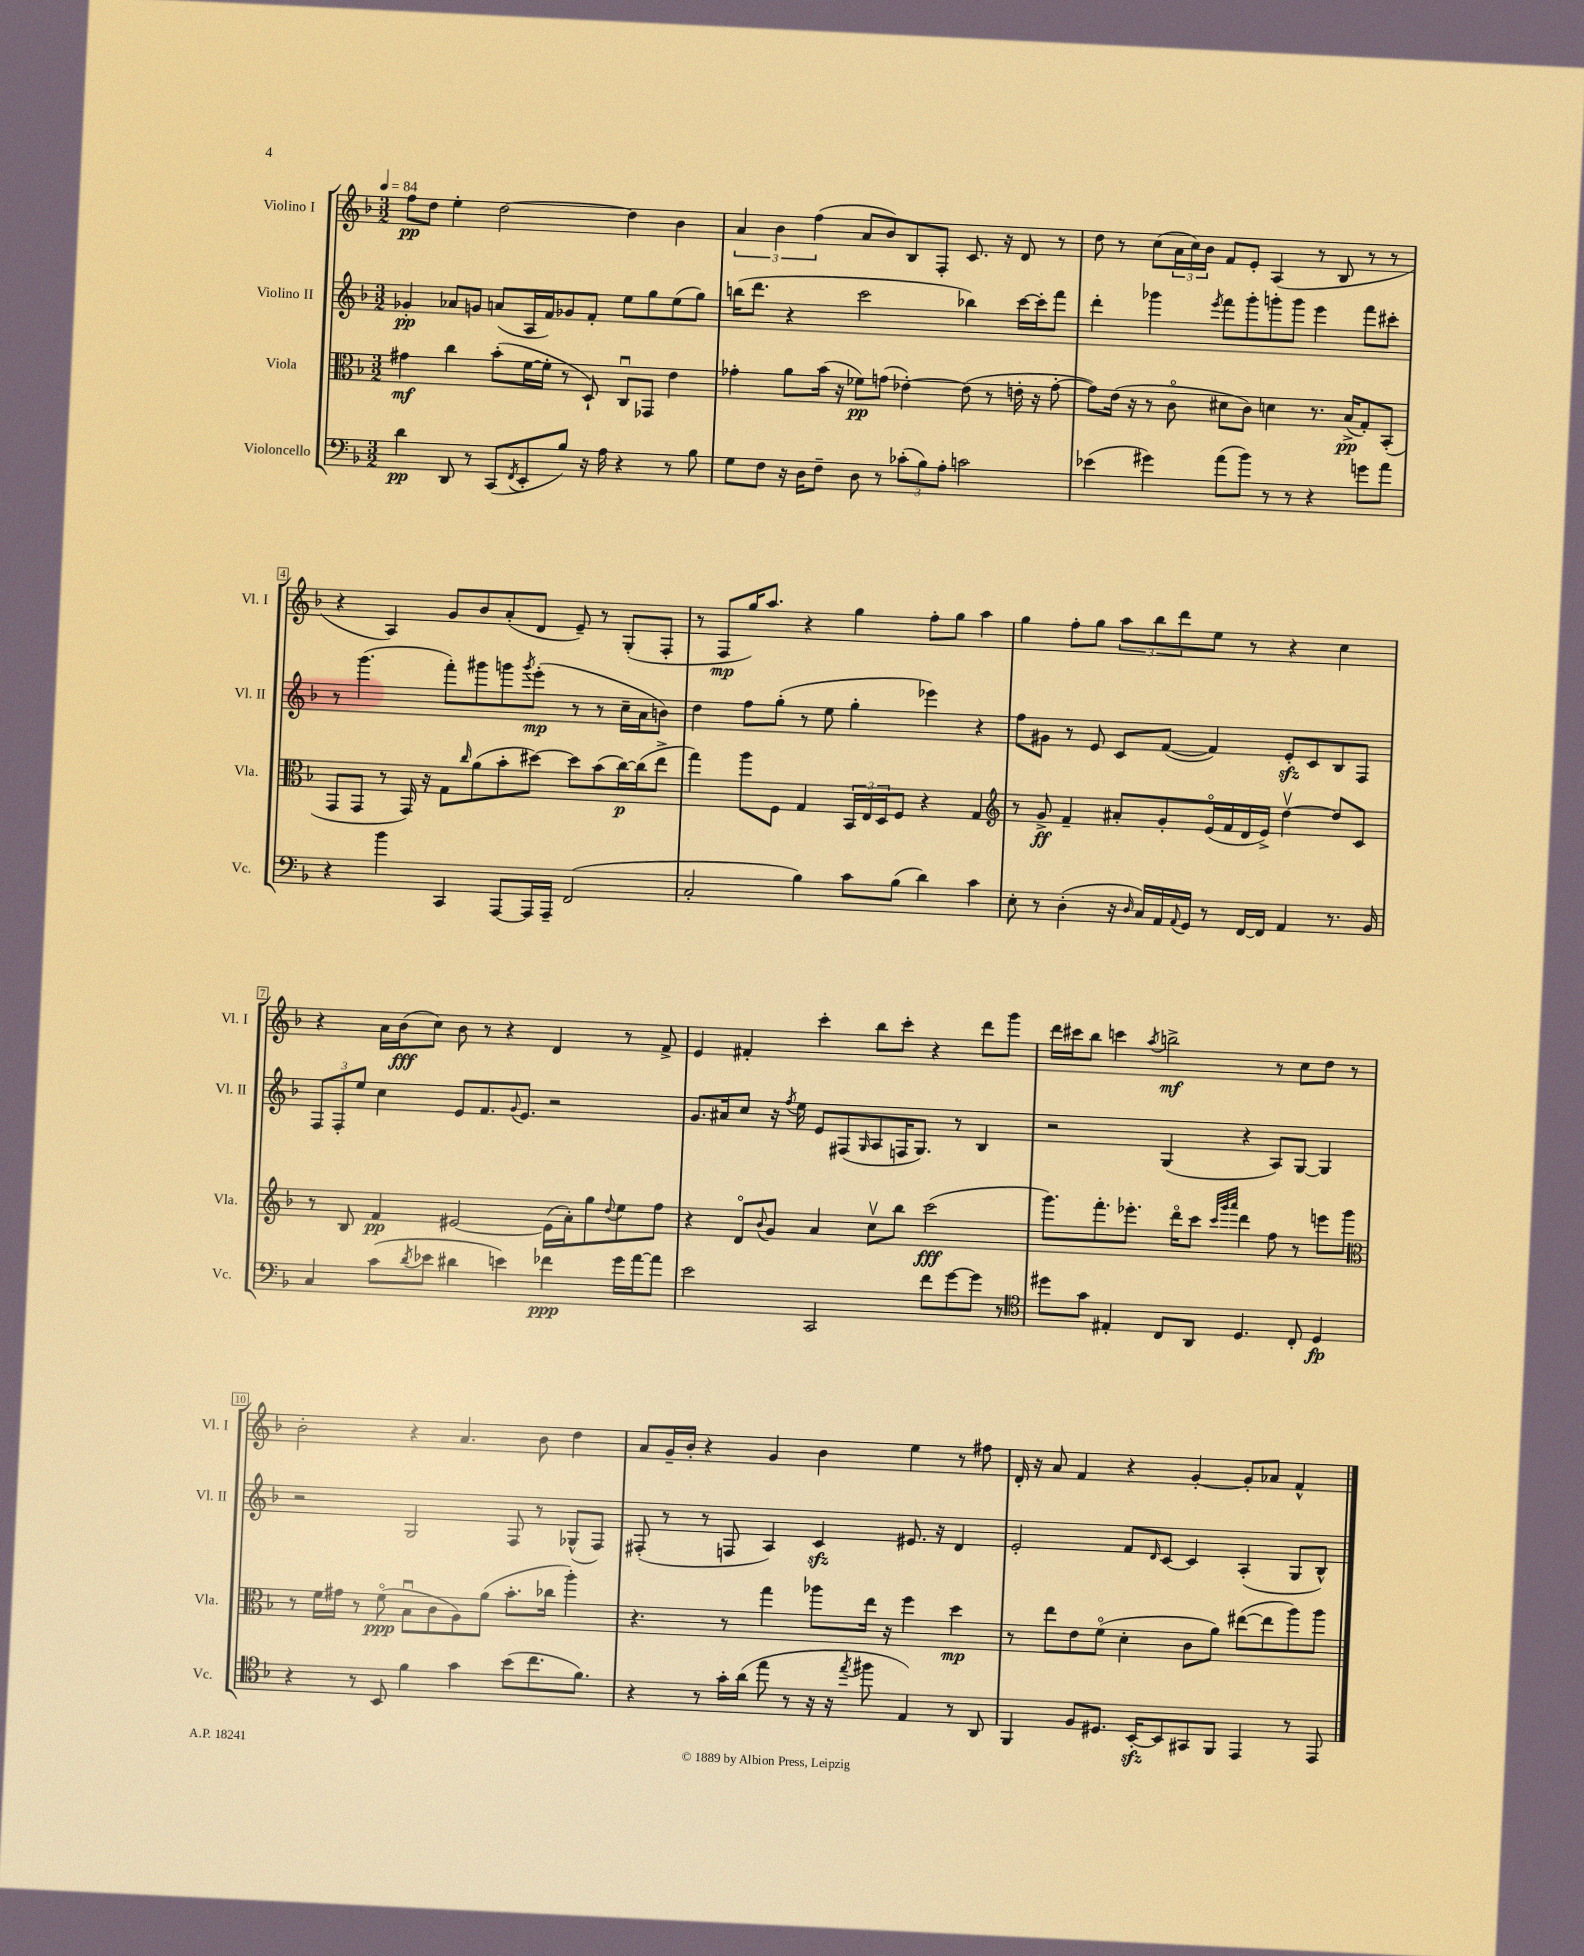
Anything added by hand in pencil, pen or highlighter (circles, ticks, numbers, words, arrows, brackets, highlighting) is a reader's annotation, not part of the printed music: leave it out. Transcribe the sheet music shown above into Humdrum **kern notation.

**kern	**dynam	**kern	**dynam	**kern	**dynam	**kern	**dynam
*part4	*part4	*part3	*part3	*part2	*part2	*part1	*part1
*staff4	*staff4	*staff3	*staff3	*staff2	*staff2	*staff1	*staff1
*I"Violoncello	*	*I"Viola	*	*I"Violino II	*	*I"Violino I	*
*I'Vc.	*	*I'Vla.	*	*I'Vl. II	*	*I'Vl. I	*
*clefF4	*	*clefC3	*	*clefG2	*	*clefG2	*
*k[b-]	*	*k[b-]	*	*k[b-]	*	*k[b-]	*
*M3/2	*	*M3/2	*	*M3/2	*	*M3/2	*
*MM84	*	*MM84	*	*MM84	*	*MM84	*
=1	=1	=1	=1	=1	=1	=1	=1
4d\	pp	4g#X\	mf	4g-X'/	pp	8ff\L	pp
.	.	.	.	.	.	8dd\J	.
8DD/	.	4cc\	.	8a-X/L	.	4ee'\	.
8r	.	.	.	8gn/J	.	.	.
(8CC/L	.	(8b-'\L	.	(8an/L	.	[2dd\	.
8qFF/	.	.	.	.	.	.	.
8EE'/	.	[16f\L	.	16A/L	.	.	.
.	.	16f'\JJ]	.	16f/J)	.	.	.
8B-/J)	.	8r	.	8g-X/	.	.	.
16r	.	8D`/)	.	8f'/J	.	.	.
16A\	.	.	.	.	.	.	.
4r	.	8Cu/L	.	8ee\L	.	4dd\]	.
.	.	8GG-X/J	.	8gg\	.	.	.
8r	.	4e\	.	(8ee\	.	4b-\	.
8B-\	.	.	.	8gg\J)	.	.	.
=2	=2	=2	=2	=2	=2	=2	=2
8G\L	.	4g-X'\	.	(16bbn\KL	.	6a/	.
.	.	.	.	8.ddd\J	.	.	.
8F\J	.	.	.	.	.	.	.
.	.	.	.	.	.	6b-\	.
16r	.	8a\L	.	4r	.	.	.
16D\KL	.	.	.	.	.	.	.
.	.	.	.	.	.	(6ff\	.
8F~\J	.	(16b-\Jk	.	.	.	.	.
.	.	16r	.	.	.	.	.
8D\	.	8f-X\L)	pp	2ccc\	.	8a/L	.
8r	.	(8gn\J	.	.	.	8b-/)	.
(12c-X'\L	.	[4e-X'\)	.	.	.	8B-/	.
12B-\)	.	.	.	.	.	.	.
.	.	.	.	.	.	8F'/J	.
12A'\J	.	.	.	.	.	.	.
2cn\	.	(8e-\]	.	4bb-X\)	.	8.c/	.
.	.	8r	.	.	.	.	.
.	.	.	.	.	.	16r	.
.	.	16en'\	.	[16ccc\LL	.	8d/	.
.	.	16r	.	16ccc'\J]	.	.	.
.	.	[8g'\	.	8fff\J	.	8r	.
=3	=3	=3	=3	=3	=3	=3	=3
(4e-X\	.	8g\L])	.	4ddd'\	.	8dd\	.
.	.	(16e\Jk	.	.	.	8r	.
.	.	16r	.	.	.	.	.
4g#X\)	.	8r	.	4ggg-X\	.	(8cc\L	.
.	.	8c\	.	.	.	24a\L	.
.	.	.	.	.	.	24cc\)	.
.	.	.	.	.	.	24b-\JJ	.
.	.	.	.	8qeee/	.	.	.
(8a\L	.	8d#X\L	.	8fff\L	.	8f/L	.
8b-\J)	.	8c\J)	.	8ggg-'\	.	8e'/J	.
8r	.	4dn\	.	8gggn'\	.	(4A/	.
8r	.	.	.	8ggg\J	.	.	.
4r	.	8.r	.	4eee\	.	8r	.
.	.	.	.	.	.	8B-/	.
.	.	(16B-^/KL	pp	.	.	.	.
8gn\L	.	8G'/)	.	8fff\L	.	8r	.
8a\J	.	(8BB-'/J	.	8ccc#X'\J	.	8r	.
!!LO:LB:g=z
=4	=4	=4	=4	=4	=4	=4	=4
4r	.	8GG/L	.	8r	.	4r	.
.	.	8GG/J	.	(4.ggg\	.	.	.
4b-\	.	8r	.	.	.	4A/)	.
.	.	16GG/)	.	.	.	.	.
.	.	16r	.	.	.	.	.
4CC/	.	8G\L	.	8fff'\L)	.	8g/L	.
.	.	16qqcc/	.	.	.	.	.
.	.	(8a\	.	8ggg#X\	.	8b-/	.
[8AAA/L	.	8b-'\	.	8gggn\	.	(8a'/	.
.	.	.	.	8qggg/	.	.	.
16AAA/L]	.	[8dd#X\J)	.	(8eee'\J	mp	8d/J	.
16AAA~/JJ	.	.	.	.	.	.	.
(2FF/	.	8dd#\L]	.	8r	.	8e~/)	.
.	.	(8b-\	.	8r	.	8r	.
.	.	[16cc\L)	p	16cc~\LL	.	(8G'/L	.
.	.	(16cc\J]	.	16a\J	.	.	.
.	.	8ee^\J	.	8bn\J)	.	8F'/J	.
=5	=5	=5	=5	=5	=5	=5	=5
2C'/	.	4gg\)	.	4dd\	.	8r	.
.	.	.	.	.	.	8F/L	mp
.	.	8aa\L	.	8ff\L	.	16gg/K)	.
.	.	.	.	.	.	8.aa/J	.
.	.	8F\J	.	(8gg'\J	.	.	.
4B-\)	.	4G/	.	8r	.	4r	.
.	.	.	.	8ee\	.	.	.
8c\L	.	24BB-/LL	.	4gg'\	.	4gg\	.
.	.	24E/	.	.	.	.	.
.	.	24D/J	.	.	.	.	.
(8B-\J	.	8F/J	.	.	.	.	.
4d\)	.	4r	.	4eee-X\)	.	8ff'\L	.
.	.	.	.	.	.	8gg\J	.
4c\	.	4G/	.	4r	.	4aa\	.
=6	=6	=6	=6	=6	=6	=6	=6
*	*	*clefG2	*	*	*	*	*
8E'\	.	8r	.	8ff\L	.	4gg\	.
8r	.	8g^/	ff	8g#X\J	.	.	.
(4D'\	.	4f~/	.	8r	.	8ff'\L	.
.	.	.	.	8e/	.	8gg\J	.
16r	.	8a#X'/L	.	8c/L	.	12aa\L	.
16qqD/	.	.	.	.	.	.	.
16C/LL)	.	.	.	.	.	.	.
.	.	.	.	.	.	12bb-\	.
16AA/	.	8g'/	.	([8f/J	.	.	.
.	.	.	.	.	.	12ddd\	.
8qqAA/	.	.	.	.	.	.	.
16GG/JJ	.	.	.	.	.	.	.
8r	.	(16e/L	.	4f/])	.	8ee\J	.
.	.	16f/	.	.	.	.	.
[16FF/LL	.	16d/	.	.	.	8r	.
16FF/JJ]	.	16e^/JJ)	.	.	.	.	.
4AA/	.	[4ddv\	.	8ezz'/L	.	4r	.
.	.	.	.	8c/	.	.	.
8.r	.	8dd/L]	.	8B-/	.	4cc\	.
.	.	8c/J	.	8F/J	.	.	.
16BB-/	.	.	.	.	.	.	.
!!LO:LB:g=z
=7	=7	=7	=7	=7	=7	=7	=7
4C/	.	8r	.	12F/L	.	4r	.
.	.	.	.	12F'/	.	.	.
.	.	8B-/	.	.	.	.	.
.	.	.	.	12ee/J	.	.	.
(8c\L	.	4f/	pp	4cc\	.	16a\LL	.
.	.	.	.	.	.	(16b-\J	fff
8qd/	.	.	.	.	.	.	.
8e-X\J	.	.	.	.	.	8cc\J)	.
4d#X\	.	[2e#X/	.	8e/L	.	8b-\	.
.	.	.	.	8.f/	.	8r	.
4en\)	.	.	.	.	.	4r	.
.	.	.	.	8qqg/	.	.	.
.	.	.	.	8.e/J	.	.	.
4f-X\	ppp	(16e#\LL]	.	2r	.	4d/	.
.	.	16a'\J)	.	.	.	.	.
.	.	8gg\	.	.	.	.	.
.	.	8qqdd/	.	.	.	.	.
16g\LL	.	8ee\	.	.	.	8r	.
[16a\J	.	.	.	.	.	.	.
8a\J]	.	8ff\J	.	.	.	8f^/	.
=8	=8	=8	=8	=8	=8	=8	=8
2e\	.	4r	.	8.g/L	.	4e/	.
.	.	.	.	16a#X/k	.	.	.
.	.	8d/L	.	8cc/J	.	4f#X'/	.
.	.	8qqb-/	.	.	.	.	.
.	.	8g/J	.	16r	.	.	.
.	.	.	.	8qff/	.	.	.
.	.	.	.	16ee\	.	.	.
2CC/	.	4a/	.	8e/L	.	4ccc'\	.
.	.	.	.	(8F#X/	.	.	.
.	.	.	.	16qqG/	.	.	.
.	.	8ccv\L	.	8A/	.	8bb-\L	.
.	.	8bb-\J	.	16Fn/K	.	8ccc'\J	.
.	.	.	.	8.G/J)	.	.	.
8f\L	.	(2ccc\	fff	.	.	4r	.
[8g\	.	.	.	8r	.	.	.
8g\J]	.	.	.	4B-/	.	8ddd\L	.
8r	.	.	.	.	.	8ggg\J	.
=9	=9	=9	=9	=9	=9	=9	=9
*clefC4	*	*	*	*	*	*	*
8dd#X\L	.	8.ggg\L)	.	2r	.	16ddd\LL	.
.	.	.	.	.	.	16ccc#X\J	.
8g\J	.	.	.	.	.	8bb-\J	.
.	.	8.fff'\	.	.	.	.	.
4E#X'/	.	.	.	.	.	4cccn\	.
.	.	8.eee-X'\J	.	.	.	.	.
.	.	.	.	.	.	8qaa/	.
8C/L	.	.	.	(4G/	.	2bbn^\	mf
.	.	16ddd\KL	.	.	.	.	.
8AA/J	.	8ccc\J	.	.	.	.	.
.	.	32qqccc/LLL	.	.	.	.	.
.	.	32qqggg/	.	.	.	.	.
.	.	32qqaaa/JJJ	.	.	.	.	.
4.D/	.	4ddd\	.	4r	.	.	.
.	.	8ff\	.	8A/L)	.	8r	.
8C'/	.	8r	.	[8G/J	.	8cc\L	.
4D/	fp	8eeen\L	.	4G/]	.	8dd\J	.
.	.	8ggg\J	.	.	.	8r	.
!!LO:LB:g=z
=10	=10	=10	=10	=10	=10	=10	=10
*	*	*clefC3	*	*	*	*	*
4r	.	8r	.	2r	.	2b-'\	.
.	.	16f\LL	.	.	.	.	.
.	.	16g#X\JJ	.	.	.	.	.
8r	.	8r	.	.	.	.	.
8BB-/	.	(8f\	ppp	.	.	.	.
4f\	.	8B-u\L	.	2G/	.	4r	.
.	.	8c\	.	.	.	.	.
4g\	.	8A\)	.	.	.	4.a/	.
.	.	(8a\J	.	.	.	.	.
(8b-\L	.	8.b-'\L	.	8F/	.	.	.
8.cc\	.	.	.	8r	.	8b-\	.
.	.	16cc-X\Jk	.	.	.	.	.
.	.	4aa'\)	.	(8G-X^^/L	.	4dd\	.
8.f\J)	.	.	.	.	.	.	.
.	.	.	.	8F/J)	.	.	.
=11	=11	=11	=11	=11	=11	=11	=11
4r	.	4.r	.	(8F#X'/	.	8a/L	.
.	.	.	.	8r	.	16g~/L	.
.	.	.	.	.	.	16b-'/JJ	.
8r	.	.	.	8r	.	4r	.
16g'\LL	.	8r	.	8Fn/	.	.	.
(16a\JJ	.	.	.	.	.	.	.
8ee\	.	4gg\	.	4A/)	.	4g/	.
8r	.	.	.	.	.	.	.
16r	.	8aa-X\L	.	4czz/	.	4b-\	.
16r	.	.	.	.	.	.	.
8qee/	.	.	.	.	.	.	.
8ff#X\	.	16ee\Jk	.	.	.	.	.
.	.	16r	.	.	.	.	.
4E/)	.	4ff\	.	8.e#X/	.	4ee\	.
.	.	.	.	16r	.	.	.
8r	.	4dd\	mp	4d/	.	8r	.
8AA/	.	.	.	.	.	8ff#X\	.
=12	=12	=12	=12	=12	=12	=12	=12
4FF/	.	8r	.	2e'/	.	16d'/	.
.	.	.	.	.	.	16r	.
.	.	8ee\L	.	.	.	8a/	.
8F/L	.	8e\	.	.	.	4f/	.
8.D#X/J	.	(8f\J	.	.	.	.	.
.	.	4d'\	.	8f/L	.	4r	.
[16BB-zz'/KL	.	.	.	.	.	.	.
.	.	.	.	16qqd/	.	.	.
8BB-/]	.	.	.	[8c/J	.	.	.
8GG#X/	.	8c\L	.	4c/]	.	[4g'/	.
8FF/J	.	8a\J)	.	.	.	.	.
4EE/	.	([8ee#X\L	.	(4A'/	.	8g'/L]	.
.	.	8ee#\]	.	.	.	8a-X/J	.
8r	.	8aa\)	.	8G/L	.	4f^^/	.
8EE/	.	8aa\J	.	8B-^^/J)	.	.	.
==	==	==	==	==	==	==	==
*-	*-	*-	*-	*-	*-	*-	*-
